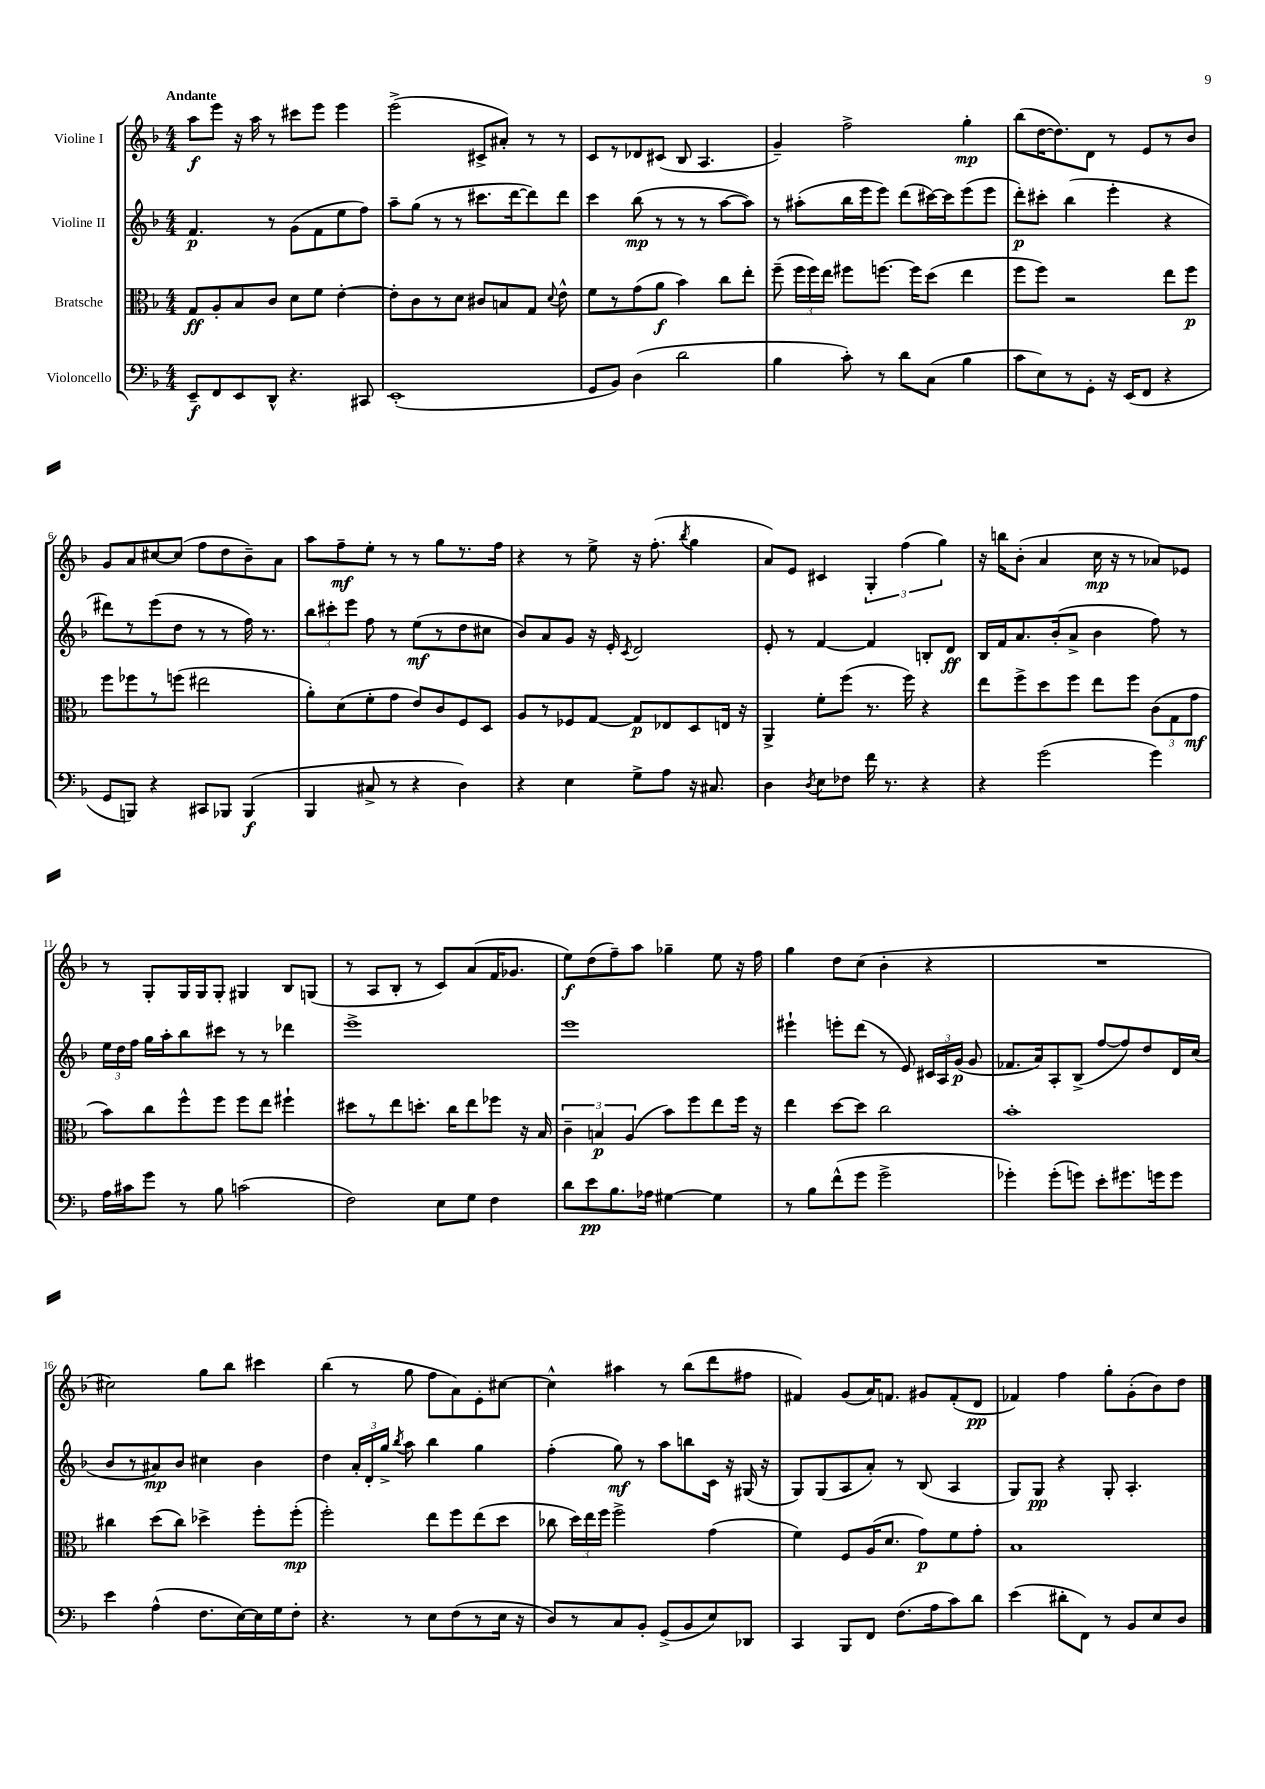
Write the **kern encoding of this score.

**kern	**dynam	**kern	**dynam	**kern	**dynam	**kern	**dynam
*part4	*part4	*part3	*part3	*part2	*part2	*part1	*part1
*staff4	*staff4	*staff3	*staff3	*staff2	*staff2	*staff1	*staff1
*I"Violoncello	*	*I"Bratsche	*	*I"Violine II	*	*I"Violine I	*
*clefF4	*	*clefC3	*	*clefG2	*	*clefG2	*
*k[b-]	*	*k[b-]	*	*k[b-]	*	*k[b-]	*
*M4/4	*	*M4/4	*	*M4/4	*	*M4/4	*
=1	=1	=1	=1	=1	=1	=1	=1
!	!	!	!	!	!	!LO:TX:a:B:t=Andante	!
8EE~/L	f	8G/L	ff	4.f/	p	8aa\L	f
8FF/	.	8A'/	.	.	.	8eee\J	.
8EE/	.	8B-/	.	.	.	16r	.
.	.	.	.	.	.	16aa\	.
8DD^^/J	.	8c/J	.	8r	.	8r	.
4.r	.	8d\L	.	(8g\L	.	8ccc#X\L	.
.	.	8f\J	.	8f\	.	8eee\J	.
.	.	[4e'\	.	8ee\	.	4eee\	.
8CC#X/	.	.	.	8ff\J)	.	.	.
=2	=2	=2	=2	=2	=2	=2	=2
(1EE'	.	8e'\L]	.	8aa~\L	.	(2eee^\	.
.	.	8c\	.	(8gg\J	.	.	.
.	.	8r	.	8r	.	.	.
.	.	8d\J	.	8r	.	.	.
.	.	8c#X/L	.	8.ccc#X\L	.	8c#X^/L	.
.	.	8Bn/	.	.	.	8a#X'/J)	.
.	.	.	.	[16ddd\k	.	.	.
.	.	8G/J	.	8ddd\])	.	8r	.
.	.	8qqd/	.	.	.	.	.
.	.	8e^^\	.	8ddd\J	.	8r	.
=3	=3	=3	=3	=3	=3	=3	=3
8GG/L	.	8f\L	.	4ccc\	.	8c/L	.
8BB-/J)	.	8r	.	.	.	8r	.
(4D\	.	(8g\	.	(8bb-\	mp	8d-X/	.
.	.	8a\J	f	8r	.	(8c#X/J	.
2d\	.	4b-\)	.	8r	.	8B-/	.
.	.	.	.	8r	.	4.A/	.
.	.	8cc\L	.	[8aa\L	.	.	.
.	.	8ee'\J	.	8aa\J])	.	.	.
=4	=4	=4	=4	=4	=4	=4	=4
4B-\	.	(8ff~\	.	8r	.	4g~/)	.
.	.	24ff\LL	.	(8aa#X'\L	.	.	.
.	.	24ff\)	.	.	.	.	.
.	.	24ee\JJ	.	.	.	.	.
8c'\)	.	8ff#X\L	.	16bb-\L	.	2ff^\	.
.	.	.	.	16eee\J	.	.	.
8r	.	[8.ffn\J	.	8eee\J)	.	.	.
8d\L	.	.	.	(8ddd\L	.	.	.
.	.	16ff\KL]	.	.	.	.	.
(8C\J	.	(8dd\J	.	[16ccc#X\L)	.	.	.
.	.	.	.	16ccc#\J]	.	.	.
4B-\	.	4ee\	.	(8eee\	.	4gg'\	mp
.	.	.	.	8eee\J	.	.	.
=5	=5	=5	=5	=5	=5	=5	=5
8c\L	.	8ff\L	.	8ddd'\L)	p	(8bb-\L	.
8E\)	.	8ff\J)	.	8ccc#X'\J	.	[16dd\K	.
.	.	.	.	.	.	8.dd\])	.
8r	.	2r	.	(4bb-\	.	.	.
8GG'\J	.	.	.	.	.	8d\J	.
16r	.	.	.	4eee'\	.	8r	.
(16EE/KL	.	.	.	.	.	.	.
8FF/J	.	.	.	.	.	8e/L	.
4r	.	8ee\L	.	4r	.	8r	.
.	.	8ff\J	p	.	.	8b-/J	.
!!LO:LB:g=z
=6	=6	=6	=6	=6	=6	=6	=6
8GG/L	.	8ff\L	.	8ddd#X\L)	.	8g/L	.
8BBBn/J)	.	8ff-X\	.	8r	.	8a/	.
4r	.	8r	.	(8eee\	.	[8cc#X/	.
.	.	(8ffn\J	.	8dd\J	.	(8cc#/J]	.
8CC#X/L	.	2ee#X\	.	8r	.	8ff\L	.
8BBB-X/J	.	.	.	8r	.	8dd\	.
(4BBB-/	f	.	.	16ff\)	.	8b-~\)	.
.	.	.	.	8.r	.	.	.
.	.	.	.	.	.	8a\J	.
=7	=7	=7	=7	=7	=7	=7	=7
4BBB-/	.	8a'\L)	.	12bb-\L	.	8aa\L	.
.	.	.	.	12ccc#X'\	.	.	.
.	.	(8d\	.	.	.	8ff~\	mf
.	.	.	.	12eee\J	.	.	.
8C#X^/	.	8f'\	.	8ff\	.	8ee'\J	.
8r	.	8g\J	.	8r	.	8r	.
4r	.	8e/L)	.	(8ee\L	mf	8r	.
.	.	8c/	.	8r	.	8gg\L	.
4D\)	.	8F/	.	8dd\	.	8.r	.
.	.	8D/J	.	8cc#X\J	.	.	.
.	.	.	.	.	.	16ff\Jk	.
=8	=8	=8	=8	=8	=8	=8	=8
4r	.	8A/L	.	8b-/L)	.	4r	.
.	.	8r	.	8a/	.	.	.
4E\	.	8F-X/	.	8g/J	.	8r	.
.	.	[8G/J	.	16r	.	8ee^\	.
.	.	.	.	16e'/	.	.	.
.	.	.	.	8qc/	.	.	.
8G^\L	.	8G/L]	p	2d/	.	16r	.
.	.	.	.	.	.	(8.ff'\	.
8A\J	.	8E-X/	.	.	.	.	.
.	.	.	.	.	.	8qbb-/	.
16r	.	8D/	.	.	.	4gg\	.
8.C#X/	.	.	.	.	.	.	.
.	.	16En/Jk	.	.	.	.	.
.	.	16r	.	.	.	.	.
=9	=9	=9	=9	=9	=9	=9	=9
4D\	.	4AA^/	.	8e'/	.	8a/L)	.
.	.	.	.	8r	.	8e/J	.
8qD/	.	.	.	.	.	.	.
8E\L	.	8f'\L	.	[4f/	.	4c#X/	.
8F-X\J	.	(8ff\J	.	.	.	.	.
16f\	.	8.r	.	4f/]	.	6G'/	.
8.r	.	.	.	.	.	.	.
.	.	.	.	.	.	(6ff\	.
.	.	16ff\)	.	.	.	.	.
4r	.	4r	.	8Bn'/L	.	.	.
.	.	.	.	.	.	6gg\)	.
.	.	.	.	8d/J	ff	.	.
=10	=10	=10	=10	=10	=10	=10	=10
4r	.	8ee\L	.	16B-/LL	.	16r	.
.	.	.	.	16f/J	.	16bbn\KL	.
.	.	8ff^\	.	8.a/	.	(8b-'\J	.
(2g\	.	8dd\	.	.	.	4a/	.
.	.	.	.	(16b-'/k	.	.	.
.	.	8ff\J	.	8a^/J	.	.	.
.	.	8ee\L	.	4b-\	.	16cc\	mp
.	.	.	.	.	.	16r	.
.	.	8ff\J	.	.	.	8r	.
4g\)	.	(12c\L	.	8ff\)	.	8a-X/L)	.
.	.	12G\	.	.	.	.	.
.	.	.	.	8r	.	8e-X/J	.
.	.	12g\J	mf	.	.	.	.
!!LO:LB:g=z
=11	=11	=11	=11	=11	=11	=11	=11
16A\LL	.	8b-\L)	.	24ee\LL	.	8r	.
.	.	.	.	24dd\	.	.	.
16c#X\J	.	.	.	.	.	.	.
.	.	.	.	24ff\JJ	.	.	.
8g\J	.	8cc\	.	16gg\LL	.	8G'/L	.
.	.	.	.	16aa'\J	.	.	.
8r	.	8ff^^\	.	8bb-\	.	16G/L	.
.	.	.	.	.	.	16G/J	.
8B-\	.	8ff\J	.	8ccc#X\J	.	8G'/J	.
(2cn\	.	8ff\L	.	8r	.	4G#X/	.
.	.	8ee\J	.	8r	.	.	.
.	.	4ff#X`\	.	4ddd-X\	.	8B-/L	.
.	.	.	.	.	.	(8Gn/J	.
=12	=12	=12	=12	=12	=12	=12	=12
2F\)	.	8dd#X\L	.	1eee^	.	8r	.
.	.	8r	.	.	.	8A/L	.
.	.	8ee\	.	.	.	8B-'/J	.
.	.	8.ddn'\J	.	.	.	8r	.
8E\L	.	.	.	.	.	8c/L)	.
.	.	16cc\KL	.	.	.	.	.
8G\J	.	8ee\	.	.	.	(8a/	.
4F\	.	8ff-X\J	.	.	.	16f/K	.
.	.	.	.	.	.	8.g-X/J	.
.	.	16r	.	.	.	.	.
.	.	16B-/	.	.	.	.	.
=13	=13	=13	=13	=13	=13	=13	=13
8d\L	.	6c~\	.	1eee	.	8ee\L)	f
8e\	pp	.	.	.	.	(8dd\	.
.	.	6Bn/	p	.	.	.	.
8.B-\	.	.	.	.	.	8ff~\)	.
.	.	(6A/	.	.	.	.	.
.	.	.	.	.	.	8aa\J	.
16A-X\Jk	.	.	.	.	.	.	.
[4G#X\	.	8b-\L)	.	.	.	4gg-X~\	.
.	.	8ff\	.	.	.	.	.
4G#\]	.	8ee\	.	.	.	8ee\	.
.	.	16ff\Jk	.	.	.	16r	.
.	.	16r	.	.	.	16ff\	.
=14	=14	=14	=14	=14	=14	=14	=14
8r	.	4ee\	.	4eee#X`\	.	4gg\	.
8B-\L	.	.	.	.	.	.	.
(8f^^\	.	[8dd\L	.	8eeen'\L	.	8dd\L	.
8g\J	.	8dd\J]	.	(8ddd\J	.	(8cc\J	.
2g^\	.	2cc\	.	8r	.	4b-'\	.
.	.	.	.	8e/)	.	.	.
.	.	.	.	24c#X/LL	.	4r	.
.	.	.	.	24A/	.	.	.
.	.	.	.	(24g/JJ	p	.	.
.	.	.	.	8g/	.	.	.
=15	=15	=15	=15	=15	=15	=15	=15
4g-X'\)	.	1b-'	.	8.f-X/L	.	1r	.
.	.	.	.	16a/k)	.	.	.
(8g-'\L	.	.	.	8A'/	.	.	.
8gn\J)	.	.	.	(8B-^/J	.	.	.
8e'\L	.	.	.	[8ff/L	.	.	.
8.g#X\	.	.	.	8ff/])	.	.	.
.	.	.	.	8dd/	.	.	.
16gn\k	.	.	.	.	.	.	.
8g\J	.	.	.	16d/L	.	.	.
.	.	.	.	(16cc/JJ	.	.	.
!!LO:LB:g=z
=16	=16	=16	=16	=16	=16	=16	=16
4e\	.	4cc#X\	.	8b-/L	.	2cc#X\)	.
.	.	.	.	8r	.	.	.
(4A^^\	.	(8dd\L	.	8a#X/)	mp	.	.
.	.	8cc#\J)	.	8b-/J	.	.	.
8.F\L	.	4dd-X^\	.	4cc#X\	.	8gg\L	.
.	.	.	.	.	.	8bb-\J	.
[16E\L)	.	.	.	.	.	.	.
16E\]	.	8ff'\L	.	4b-\	.	4ccc#X\	.
16G\J	.	.	.	.	.	.	.
8F'\J	.	(8ff'\J	mp	.	.	.	.
=17	=17	=17	=17	=17	=17	=17	=17
4.r	.	2ff'\)	.	4dd\	.	(4bb-\	.
.	.	.	.	24a'/LL	.	8r	.
.	.	.	.	24d'/	.	.	.
.	.	.	.	24gg^/JJ	.	.	.
.	.	.	.	8qbb-/	.	.	.
8r	.	.	.	8aa\	.	8gg\	.
8E\L	.	8ee\L	.	4bb-\	.	8ff\L	.
(8F\	.	8ff\	.	.	.	8a\)	.
8r	.	(8ee\	.	4gg\	.	8e'\	.
16E\Jk	.	8dd\J	.	.	.	[8cc#X\J	.
16r	.	.	.	.	.	.	.
=18	=18	=18	=18	=18	=18	=18	=18
8D/L)	.	8cc-X\	.	(4ff'\	.	4cc#^^\]	.
8r	.	24dd\LL)	.	.	.	.	.
.	.	24ee\	.	.	.	.	.
.	.	24ff\JJ	.	.	.	.	.
8C/	.	2ff^\	.	8gg\)	mf	4aa#X\	.
8BB-'/J	.	.	.	8r	.	.	.
(8GG^/L	.	.	.	8aa\L	.	8r	.
8BB-/	.	.	.	8bbn\	.	(8bb-\L	.
8E/)	.	(4g\	.	16c\Jk	.	8ddd\	.
.	.	.	.	16r	.	.	.
8DD-X/J	.	.	.	(16G#X/	.	8ff#X\J	.
.	.	.	.	16r	.	.	.
=19	=19	=19	=19	=19	=19	=19	=19
4CC/	.	4f\)	.	8G/L)	.	4f#X/)	.
.	.	.	.	(8G/	.	.	.
8BBB-/L	.	8F/L	.	8A/	.	(8g/L	.
8FF/J	.	(16A/K	.	8a'/J)	.	16a/K)	.
.	.	8.d/J	.	.	.	8.fn/J	.
(8.F\L	.	.	.	8r	.	.	.
.	.	8g\L)	p	(8B-/	.	8g#X/L	.
16A\k	.	.	.	.	.	.	.
8c\)	.	8f\	.	4A/	.	(8f'/	.
8d\J	.	8g'\J	.	.	.	8d/J	pp
=20	=20	=20	=20	=20	=20	=20	=20
(4e\	.	1B-	.	8G/L)	.	4f-X/)	.
.	.	.	.	8G/J	pp	.	.
8d#X'\L	.	.	.	4r	.	4ff\	.
8FF\J)	.	.	.	.	.	.	.
8r	.	.	.	8G'/	.	8gg'\L	.
8BB-/L	.	.	.	4.A'/	.	(8g'\	.
8E/	.	.	.	.	.	8b-\)	.
8D/J	.	.	.	.	.	8dd\J	.
==	==	==	==	==	==	==	==
*-	*-	*-	*-	*-	*-	*-	*-
